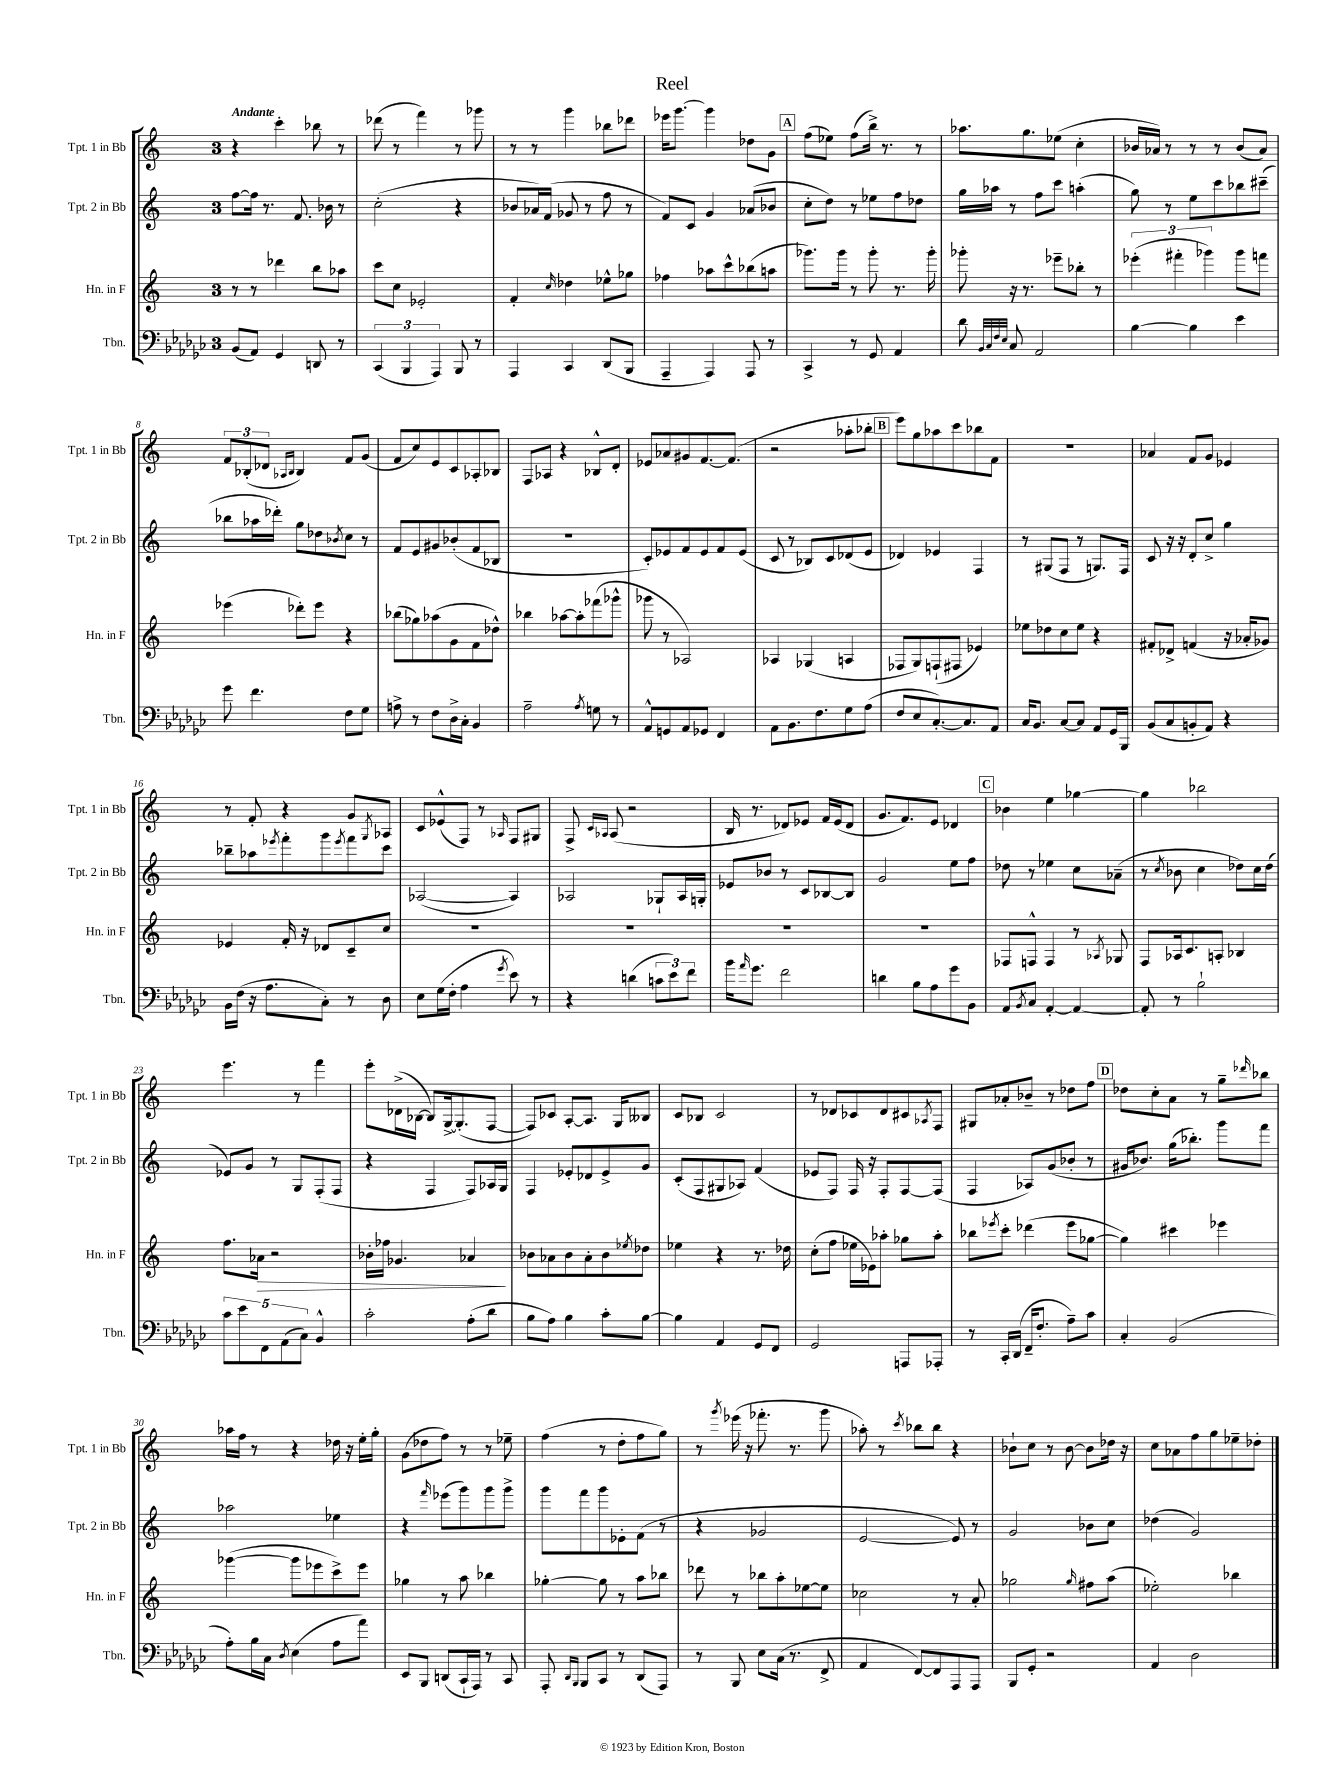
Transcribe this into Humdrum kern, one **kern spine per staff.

**kern	**kern	**kern	**kern
*staff4	*staff3	*staff2	*staff1
*clefF4	*clefG2	*clefG2	*clefG2
*k[b-e-a-d-g-c-]	*k[]	*k[]	*k[]
*M3/4	*M3/4	*M3/4	*M3/4
(8BB-/L	8r	[8ff\L	4r
8AA-/J)	8r	16ff\]Jk	.
.	.	8.r	.
4GG-/	4ddd-\	.	4ccc'\
.	.	8.f/	.
8DD/	8bb\L	.	8bb-\
.	.	16b-\	.
8r	8aa-\J	8r	8r
=	=	=	=
(6CC-/	8ccc\L	(2cc'\	(8ddd-\
.	8cc\J	.	8r
6BBB-/	.	.	.
.	2e-'/	.	4fff\)
6AAA-/)	.	.	.
8BBB-/	.	4r	8r
8r	.	.	8ggg-\
=	=	=	=
4AAA-/	4f'/	8b-/L	8r
.	.	16a-/L)	8r
.	.	(16f/JJ	.
.	16qqcc/	.	.
4CC-/	4dd-\	8g-/	4ggg\
.	.	8r	.
(8DD-/L	8ee-^^\L	8ff\	8bb-\L
8BBB-/J	8gg-\J	8r	8ddd-\J
=	=	=	=
4AAA-~/	4ff-\	8f/L)	16eee-\LK
.	.	.	[8.ggg\J
.	.	8c/J	.
4AAA-/)	8aa-\L	4g/	4ggg\]
.	8ccc^^\	.	.
8AAA-/	(8bb-\	(8a-/L	8dd-\L
8r	8aa\J	8b-/J	8g\J
=	=	=	=
4CC-^/	8.ggg-\L)	8cc'\L	(8ff\L
.	.	8dd\J)	8ee-\J)
.	16ggg-\Jk	.	.
8r	8r	8r	(8ff\L
8GG-/	8ggg-'\	8ee-\L	16bb^\Jk)
.	.	.	8.r
4AA-/	8.r	8ff\	.
.	.	8dd-\J	8r
.	16ggg-'\	.	.
=	=	=	=
8d-\	8ggg-'\	16gg\LL	8.aa-\L
.	.	16aa-\JJ	.
32qqBB-/LLL	.	.	.
32qqC-/	.	.	.
32qqF/	.	.	.
32qqE-/JJJ	.	.	.
8C-/	16r	8r	.
.	8.r	.	8.gg\
2AA-/	.	8ff\L	.
.	8eee-~\L	8ccc\J	(8ee-\J
.	8bb-'\J	(4aa'\	4cc'\
.	8r	.	.
=	=	=	=
[4B-\	(6eee-'\	8gg\)	16b-/LL
.	.	.	16a-/JJ)
.	.	8r	8r
.	6fff#'\	.	.
4B-\]	.	8ee\L	8r
.	6ggg-\)	.	.
.	.	8ccc\	8r
4e-\	8ggg-\L	8bb-\	(8b-/L
.	8fff\J	(8ccc#~\J	8a-/J)
=	=	=	=
8g-\	(4eee-\	8bb-\L	12f/L
.	.	.	(12B-'/
4.f\	.	16aa-\L	.
.	.	.	12d-/J
.	.	16ddd-'\JJ)	.
.	.	.	16qqA-/LL
.	.	.	16qqB-/JJ
.	8ddd-'\L)	8gg\L	4B-/)
.	8eee-\J	8dd-\	.
.	.	8qb-/	.
8F\L	4r	8cc\J	8f/L
8G-\J	.	8r	(8g/J
=	=	=	=
8A^\	(8bb-\L	8f/L	8f/L
8r	8gg-\)	8e/	8cc/)
8F\L	(8aa-\	8g#/	8e/
16D-^\L	8g\	(8b-'/	8c/
16C-'\JJ	.	.	.
4BB-/	8f\	8f/	8A-'/
.	8dd-^^\J)	8B-/J	8B-/J
=	=	=	=
2A-~\	4bb-\	2.r	8F/L
.	.	.	8A-/J
.	[8aa-\L	.	4r
.	8aa-'\]	.	.
8qA-/	.	.	.
8G\	(8fff-\	.	8B-^^/L
8r	8ggg-^^\J	.	8d'/J
=	=	=	=
8AA-^^/L	8ggg-\	8c'/L)	8e-/L
8GG/	8r	8e-/	8a-/
8AA-/	2A-/)	8f/	8g#/
8GG-/J	.	8e-/	[8.f/
4FF/	.	8f/	.
.	.	.	(8.f/]J
.	.	(8e-/J	.
=	=	=	=
8AA-\L	4A-/	8c/	2r
8.BB-\	.	8r	.
.	(4G-/	8B-/L)	.
8.F\	.	.	.
.	.	8c/	.
8G-\	4A/	(8d-/	8aa-'\L
(8A-\J	.	8e/J	8bb-'\J
=	=	=	=
8F/L	8F-/L	4d-/)	8eee\L)
8E-/	8G/)	.	8gg\
[8.C-'/)	(8F`/	4e-/	8aa-\
.	8F#/J	.	8ccc\
8.C-/]	.	.	.
.	4e-/)	4F/	8bb-\
8AA-/J	.	.	8f\J
=	=	=	=
16C-/LK	8ee-\L	8r	2.r
8.BB-/J	.	.	.
.	8dd-\	(8G#/L	.
[8C-/L	8cc\	8F/J	.
8C-/]J	8ee-\J	8r	.
8AA-/L	4r	8.G/L)	.
16GG-/L	.	.	.
16BBB-/JJ	.	16F/Jk	.
=	=	=	=
(8BB-/L	8f#'/L	8c/	4a-/
8C-/	8d-^/J	16r	.
.	.	16r	.
8BB'/	(4f/	8d'/L	8f/L
8AA-/J)	.	8cc^/J	8g/J
4r	16r	4gg\	4e-/
.	16a-'/LK	.	.
.	8g-/J)	.	.
=	=	=	=
16BB-\LL	4e-/	8bb-~\L	8r
(16F\JJ	.	.	.
16r	.	8aa-\	8f'/
8.A-\L	.	.	.
.	.	8qeee-/	.
.	16f'/	8fff'\	4r
.	16r	.	.
8C-'\J)	8d-/L	8ggg\	.
.	.	8qeee-/	.
8r	8c~/	8fff\	8g/L
.	.	.	8qG/
8D-\	8cc/J	8ccc\J	8A-/J
=	=	=	=
8E-\L	2.r	([2A-/	8c/L
(16G-\L	.	.	(8e-^^/
16F'\JJ	.	.	.
4A-\	.	.	8F/J)
.	.	.	8r
8qg-/	.	.	16qqA-/
8e-\)	.	4A-/])	8F/L
8r	.	.	8G#/J
=	=	=	=
4r	2.r	2A-/	8F^/
.	.	.	16qqc/LL
.	.	.	16qqA-/JJ
.	.	.	(8A-/
(4d\	.	.	2r
12c\L	.	8G-`/L	.
12e-\)	.	.	.
.	.	16A-/L	.
12f\J	.	.	.
.	.	16G'/JJ	.
=	=	=	=
16b-\LK	2.r	8e-/L	16B/
16qqa-/	.	.	.
8.g-\J	.	.	8.r
.	.	8b-/J	.
2f\	.	8r	8d-/L)
.	.	8c/L	8e-/J
.	.	[8B-/	16f/LL
.	.	.	(16e-/J
.	.	8B-/]J	8d-/J
=	=	=	=
4d\	2.r	2g/	8.g/L
.	.	.	8.f/)
8B-\L	.	.	.
8A-\	.	.	8e/J
8g-\	.	8ee\L	4d-/
8BB-\J	.	8ff\J	.
=	=	=	=
8AA-/L	8F-/L	8dd-\	4b-\
8qBB-/	.	.	.
8C-/J	8F^^/J	8r	.
[4AA-'/	4F/	4ee-\	4ee\
4AA-/_	8r	8cc\L	[4gg-\
.	8qA-/	.	.
.	8G-/	(8a-~\J	.
=	=	=	=
8AA-'/]	8F/L	8r	4gg-\]
.	.	8qcc/	.
8r	16A-/k	8b-\	.
.	8.c/	.	.
2B-`\	.	4cc\	2bb-\
.	8A'/J	.	.
.	4B-/	8dd-\L)	.
.	.	16cc\L	.
.	.	(16dd-\JJ	.
=	=	=	=
10c-\L	8.ff\L	8e-/L)	4.eee\
10e-\	.	.	.
.	.	8g/J	.
.	16a-\Jk	.	.
10FF\	.	.	.
.	2r	8r	.
(10AA-\	.	.	.
.	.	8G/L	8r
10C-\J)	.	.	.
4BB-^^/	.	(8F'/	4fff\
.	.	8F/J	.
=	=	=	=
2c-'\	16b-'\LL	4r	8eee'\L
.	16ff-\JJ	.	.
.	4.g-/	.	(16d-^\L
.	.	.	[16B-\JJ
.	.	4F/	8B-/]L)
.	.	.	[16G^/k
.	.	.	(8.G'/]
(8A-'\L	4a-/	8F/L)	.
8d-\J	.	16A-/L	[8F/J
.	.	16G/JJ	.
=	=	=	=
8B-\L	8b-\L	4F/	8F/]L)
8A-\J)	8a-\	.	8c-/J
4B-\	8b-\	8e-'/L	[8A'/L
.	8a-'\	8d-/	8.A/]J
8c-'\L	8b-\	8e-^/	.
.	.	.	16G/LK
.	8qee-/	.	.
[8B-\J	8dd-\J	8g/J	8B--/J
=	=	=	=
4B-\]	4ee-\	(8c'/L	8c/L
.	.	8F/	8B-/J
4AA-/	4r	8G#/	2c/
.	.	8A-/J)	.
8GG-/L	8.r	(4f/	.
8FF/J	.	.	.
.	16dd-\	.	.
=	=	=	=
2GG-/	(8cc'\L	8e-/L	8r
.	8ff\J	8F/J)	8d-/L
.	16ee-\LL	16F/	8c-/
.	16e-\J)	16r	.
.	8aa-'\J	8F'/L	8d-/
8AAA/L	8gg-\L	[8F/	8c#/
.	.	.	8qA-/
8AAA-'/J	8aa-'\J	(8F/]J	8F/J
=	=	=	=
8r	8bb-\L	4F/	8G#/L
.	8qeee-/	.	.
16CC-'/LL	8ccc'\J	.	8a-'/
(16DD-/JJ	.	.	.
16FF~/LK	(4ddd-\	8A-/L)	8b-~/J
8.F'/J	.	.	.
.	.	(8g/	8r
8A-~\L)	8eee-\L	8b-'/J	8dd-\L
8c-\J	[8gg-\J	8r	8ff\J
=	=	=	=
4C-'/	4gg-\])	16g#/LK	8dd-\L
.	.	8.b-/J)	.
.	.	.	8cc'\
(2BB-/	4ccc#\	(16gg\LK	8a\J
.	.	8.bb-'\J)	.
.	.	.	8r
.	4eee-\	8ggg\L	8gg~\L
.	.	.	16qqddd-/
.	.	8fff\J	8bb-\J
=	=	=	=
8A-'\L)	([4ggg-\	2aa-\	16aa-\LL
.	.	.	16ff\JJ
16B-\L	.	.	8r
16C-\JJ	.	.	.
8qD-/	.	.	.
(4E-\	8ggg-\]L	.	4r
.	8eee-\	.	.
8A-\L	8ccc^\)	4ee-\	16dd-\
.	.	.	16r
8a-\J)	8eee-\J	.	16ee'\LL
.	.	.	16gg'\JJ
=	=	=	=
8EE-/L	4gg-\	4r	(8g\L
8BBB-/J	.	.	8dd-\
.	.	16qqfff/	.
(8DD/L	8r	(8eee-\L	8ff\J)
16CC-`/L	8aa\	8ggg\)	8r
16AAA-/JJ)	.	.	.
8r	4bb-\	8ggg\	8r
8CC-/	.	8ggg^\J	8ee-~\
=	=	=	=
8AAA-'/	[4gg-'\	8ggg\L	(4ff\
16qqDD-/LL	.	.	.
16qqBBB-/JJ	.	.	.
8BBB-/L	.	8fff\	.
8CC-/J	8gg-\]	8ggg\	8r
8r	8r	8e-'\	8dd'\L
(8DD-/L	8aa\L	(8f\J	8ff\
8AAA-/J)	8bb-\J	8r	8gg\J)
=	=	=	=
8r	8ddd-\	4r	8r
.	.	.	8qggg/
8BBB-/	8r	.	(16eee-\
.	.	.	16r
8E-\L	8bb-\L	2g-/	8.fff-'\
(16C-\Jk	8aa'\	.	.
8.r	.	.	8.r
.	[8ee-\	.	.
8FF^/	8ee-\]J	.	8ggg\
=	=	=	=
4AA-/	2cc-\	[2e/	8aa-'\)
.	.	.	8r
.	.	.	8qccc/
[8FF/L)	.	.	8bb-\L
8FF/]	.	.	8bb-\J
8AAA-/	8r	8e/])	4r
8AAA-/J	8a'/	8r	.
=	=	=	=
8BBB-/L	2gg-\	2g/	8b-`\L
8GG-'/J	.	.	8cc\J
2r	.	.	8r
.	.	.	[8b-\
.	16qqgg-/	.	.
.	8ff#\L	8b-\L	8b-\]L
.	(8aa\J	8cc\J	16dd-\Jk
.	.	.	16r
=	=	=	=
4AA-/	2ee-'\)	(4dd-\	8cc\L
.	.	.	8a-\
2D-\	.	2g/)	8ff\
.	.	.	8gg\
.	4bb-\	.	8ee-~\
.	.	.	8dd-'\J
==	==	==	==
*-	*-	*-	*-
